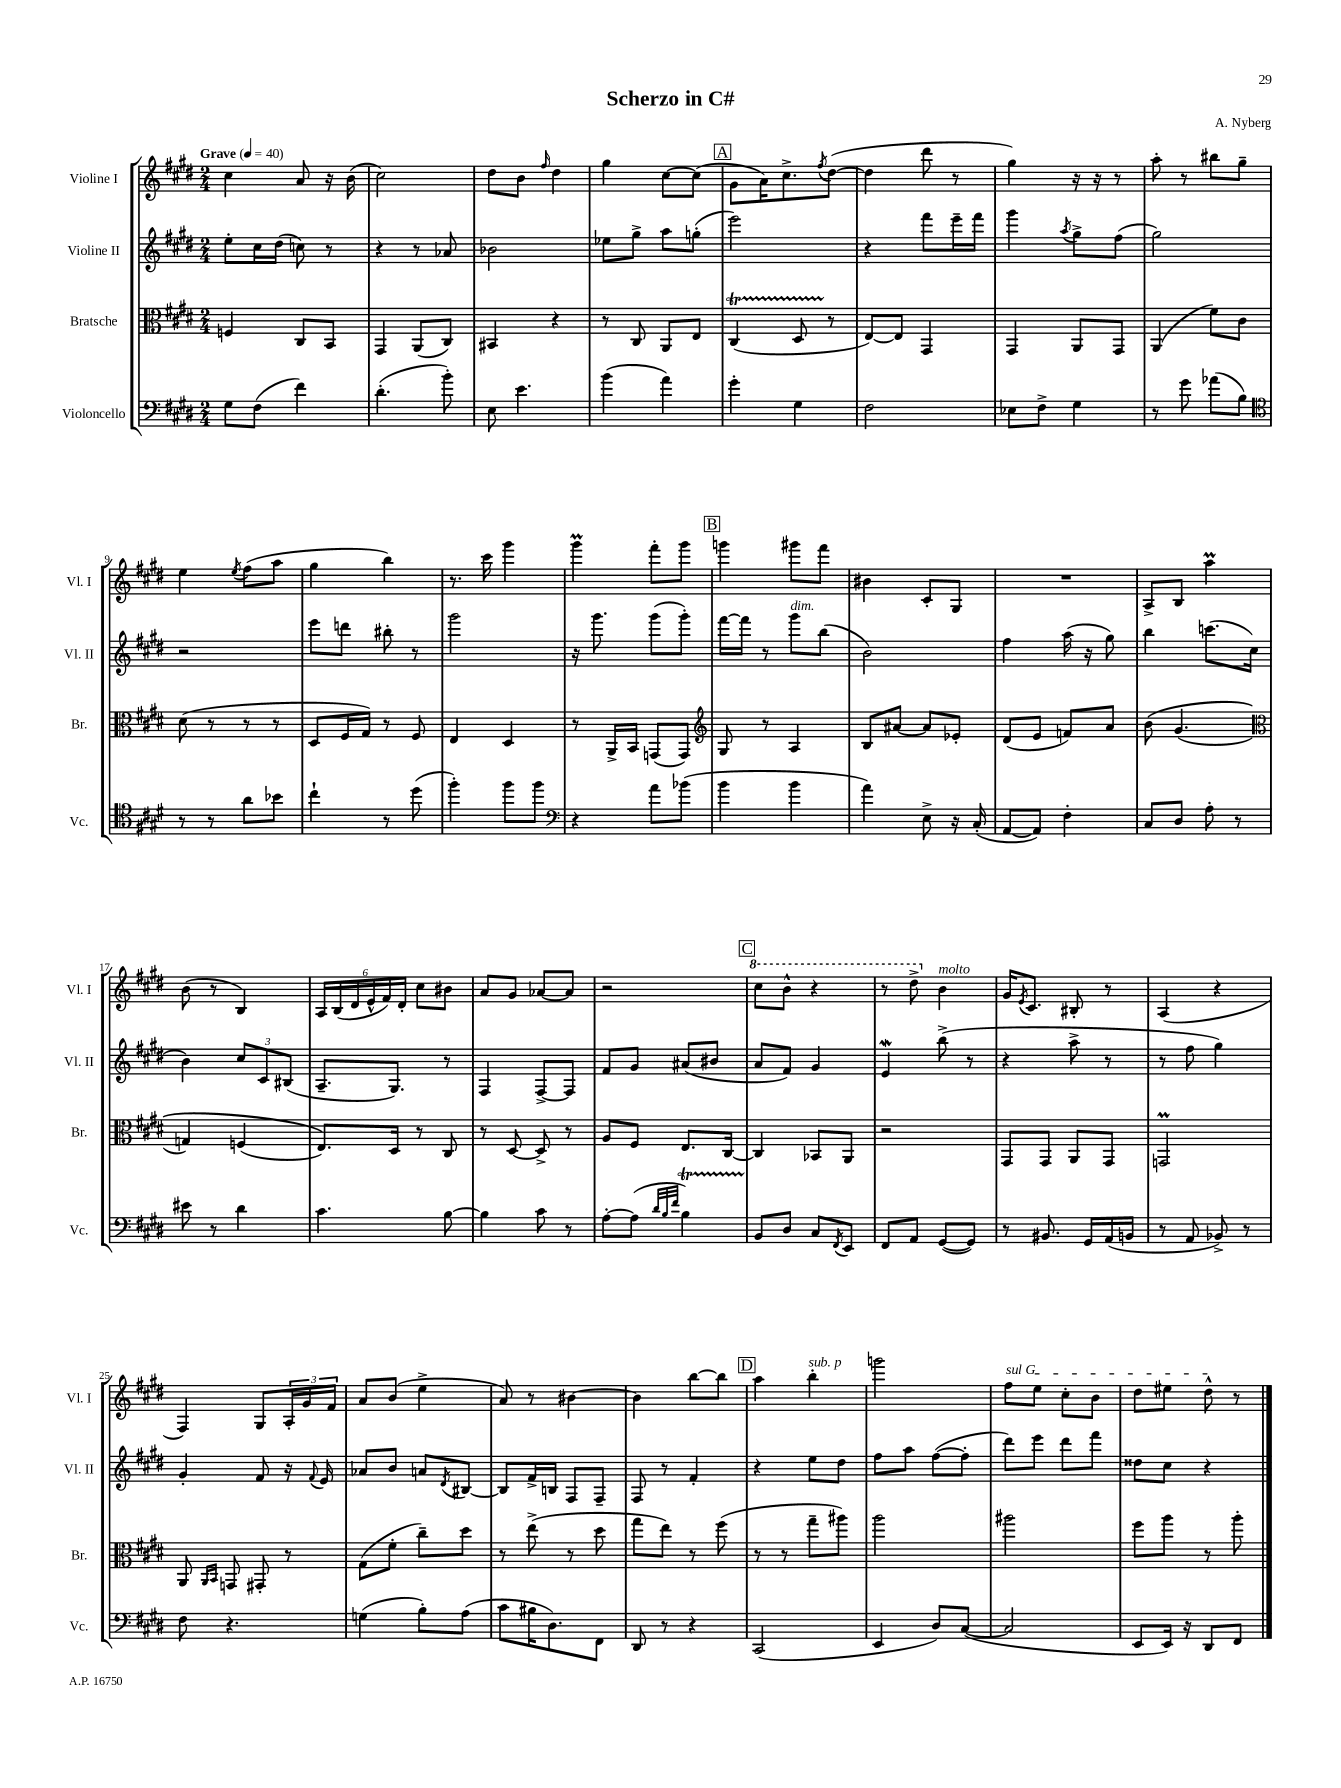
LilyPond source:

\header { title = "Scherzo in C#" composer = "A. Nyberg" }
<<
\new StaffGroup <<
\new Staff = "s0" \with { instrumentName = "Violine I" shortInstrumentName = "Vl. I" } {
    \clef treble \key e \major \numericTimeSignature \time 2/4 \tempo "Grave" 4 = 40
    cis''4 a'8 r16 b'16( |
    cis''2) |
    dis''8 b'8 \grace { fis''16 } dis''4 |
    gis''4 cis''8~ cis''8( |
    \mark \markup { \box "A" } gis'8 a'16) cis''8.-> \acciaccatura { fis''8 } dis''8~( |
    dis''4 dis'''8 r8 |
    gis''4) r16 r16 r8 |
    a''8-. r8 bis''8 gis''8-- |
    e''4 \acciaccatura { e''8 } fis''8( a''8 |
    gis''4 b''4) |
    r8. cis'''16 gis'''4 |
    gis'''4\prall fis'''8-. gis'''8 |
    \mark \markup { \box "B" } g'''4 gis'''8 fis'''8 |
    bis'4 cis'8-. gis8 |
    R2 |
    a8-> b8 a''4\prall |
    b'8( r8 b4) |
    \tuplet 6/4 { a16 b16( dis'16 e'16-^ fis'16) dis'16-. } cis''8 bis'8 |
    a'8 gis'8 aes'8~ aes'8 |
    r2 |
    \mark \markup { \box "C" } \ottava #1 cis'''8 b''8-^ r4 |
    r8 dis'''8-> \ottava #0 b'4^\markup { \italic "molto" } |
    gis'16 \acciaccatura { e'8 } cis'8. bis8-. r8 |
    a4( r4 |
    fis4) gis8 \tuplet 3/2 { a16-. gis'16 fis'16 } |
    a'8 b'8( e''4-> |
    a'8) r8 bis'4~ |
    bis'4 b''8~ b''8 |
    \mark \markup { \box "D" } a''4 b''4-.^\markup { \italic "sub. p" } |
    g'''2 |
    \once \override TextSpanner.bound-details.left.text = \markup { \italic "sul G" } fis''8\startTextSpan e''8 cis''8-. b'8 |
    dis''8 eis''8 dis''8-^\stopTextSpan r8 \bar "|." |
}
\new Staff = "s1" \with { instrumentName = "Violine II" shortInstrumentName = "Vl. II" } {
    \clef treble \key e \major \numericTimeSignature \time 2/4
    e''8-. cis''16 dis''16( c''8) r8 |
    r4 r8 aes'8 |
    bes'2 |
    ees''8 gis''8-> a''8 g''8-.( |
    \mark \markup { \box "A" } e'''2) |
    r4 fis'''8 e'''16-- fis'''16 |
    gis'''4 \acciaccatura { a''8 } gis''8-> fis''8( |
    gis''2) |
    r2 |
    e'''8 d'''8 bis''8-. r8 |
    gis'''2 |
    r16 gis'''8. gis'''8( gis'''8-.) |
    \mark \markup { \box "B" } fis'''16~ fis'''16 r8 gis'''8^\markup { \italic "dim." } b''8( |
    b'2) |
    fis''4 a''16( r16 gis''8) |
    b''4 c'''8.( cis''16 |
    b'4) \tuplet 3/2 { cis''8 cis'8 bis8( } |
    a8.-- gis8.) r8 |
    fis4 fis8~-> fis8 |
    fis'8 gis'8 ais'8( bis'8 |
    \mark \markup { \box "C" } a'8 fis'8) gis'4 |
    e'4\mordent b''8->( r8 |
    r4 a''8-> r8 |
    r8 fis''8 gis''4) |
    gis'4-. fis'8 r16 \appoggiatura { fis'8 } e'16 |
    aes'8 b'8 a'8 \acciaccatura { dis'8 } bis8~ |
    bis8 fis'16-> b16 fis8 fis8-- |
    fis8 r8 fis'4-. |
    \mark \markup { \box "D" } r4 e''8 dis''8 |
    fis''8 a''8 fis''8~( fis''8-. |
    dis'''8) e'''8 dis'''8 fis'''8 |
    disis''8 cis''8 r4 \bar "|." |
}
\new Staff = "s2" \with { instrumentName = "Bratsche" shortInstrumentName = "Br." } {
    \clef alto \key e \major \numericTimeSignature \time 2/4
    f4 cis8 b,8 |
    gis,4 a,8( cis8) |
    bis,4 r4 |
    r8 cis8 a,8 e8 |
    \mark \markup { \box "A" } cis4\startTrillSpan( dis8 r8\stopTrillSpan |
    e8~) e8 gis,4 |
    gis,4 a,8 gis,8 |
    a,4( fis'8) cis'8 |
    dis'8( r8 r8 r8 |
    dis8 fis16 gis16) r8 fis8 |
    e4 dis4 |
    r8 a,16-> b,16 g,8( g,8) |
    \mark \markup { \box "B" } \clef treble gis8 r8 a4 |
    b8 ais'8~ ais'8 ees'8-. |
    dis'8( e'8 f'8) a'8 |
    b'8\( gis'4.( |
    \clef alto g4) f4( |
    e8.)\) dis16 r8 cis8 |
    r8 dis8~ dis8-> r8 |
    a8 fis8 e8. cis16~ |
    \mark \markup { \box "C" } cis4 bes,8 a,8 |
    r2 |
    gis,8 gis,8 a,8 gis,8 |
    g,2\prall |
    a,8 \grace { a,16 b,16 } g,8 gis,8-. r8 |
    gis8( fis'8-. cis''8--) dis''8 |
    r8 e''8->( r8 dis''8 |
    gis''8 e''8) r8 fis''8( |
    \mark \markup { \box "D" } r8 r8 gis''8-- ais''8) |
    a''2 |
    ais''2 |
    fis''8 a''8 r8 a''8-. \bar "|." |
}
\new Staff = "s3" \with { instrumentName = "Violoncello" shortInstrumentName = "Vc." } {
    \clef bass \key e \major \numericTimeSignature \time 2/4
    gis8 fis8( fis'4) |
    dis'4.-.( b'8-.) |
    e8 e'4. |
    b'4( a'4) |
    \mark \markup { \box "A" } gis'4-. gis4 |
    fis2 |
    ees8 fis8-> gis4 |
    r8 gis'8 aes'8( b8) |
    \clef tenor r8 r8 a'8 bes'8 |
    cis''4-! r8 dis''8( |
    fis''4-.) fis''8 fis''8 |
    \clef bass r4 a'8 bes'8( |
    \mark \markup { \box "B" } b'4 b'4 |
    a'4) e8-> r16 cis16-.( |
    a,8~ a,8) fis4-. |
    cis8 dis8 a8-. r8 |
    eis'8 r8 dis'4 |
    cis'4. b8~ |
    b4 cis'8 r8 |
    a8~-. a8( \grace { dis'32 b32 fis'32 } b4\startTrillSpan) |
    \mark \markup { \box "C" } b,8\stopTrillSpan dis8 cis8 \acciaccatura { fis,8 } e,8 |
    fis,8 a,8 gis,8~( gis,8) |
    r8 bis,8. gis,16 a,16( b,16 |
    r8 a,8 bes,8->) r8 |
    fis8 r4. |
    g4( b8-.) a8( |
    cis'8 bis16 dis8.) fis,8 |
    dis,8 r8 r4 |
    \mark \markup { \box "D" } cis,2( |
    e,4 dis8) cis8~( |
    cis2 |
    e,8 e,16) r16 dis,8 fis,8 \bar "|." |
}
>>
>>
